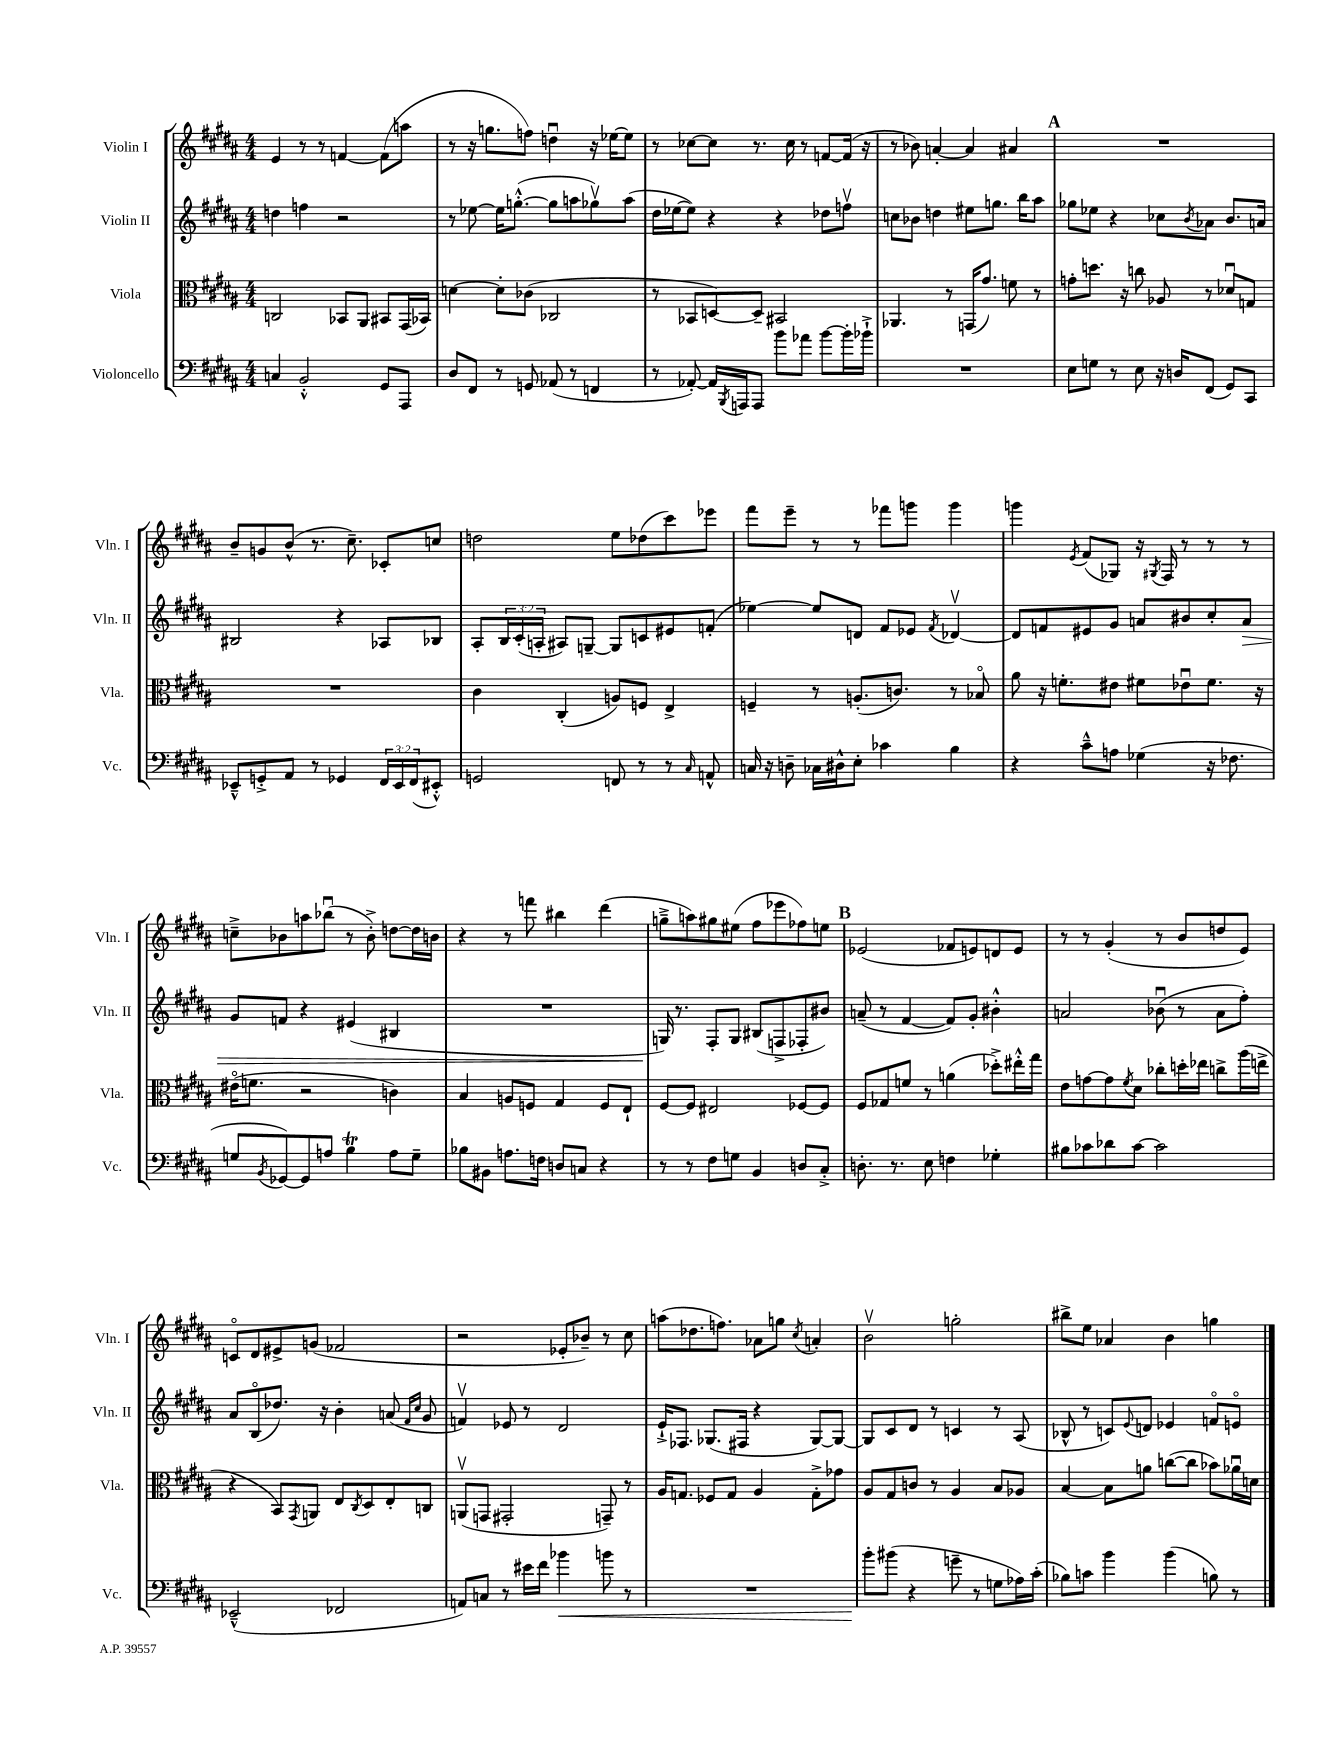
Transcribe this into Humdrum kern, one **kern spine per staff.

**kern	**dynam	**kern	**kern	**dynam	**kern
*part4	*part4	*part3	*part2	*part2	*part1
*staff4	*staff4	*staff3	*staff2	*staff2	*staff1
*I"Violoncello	*	*I"Viola	*I"Violin II	*	*I"Violin I
*I'Vc.	*	*I'Vla.	*I'Vln. II	*	*I'Vln. I
*clefF4	*	*clefC3	*clefG2	*	*clefG2
*k[f#c#g#d#a#]	*	*k[f#c#g#d#a#]	*k[f#c#g#d#a#]	*	*k[f#c#g#d#a#]
*M4/4	*	*M4/4	*M4/4	*	*M4/4
=1	=1	=1	=1	=1	=1
4Cn/	.	2Cn/	4ddn\	.	4e/
2BB'^^/	.	.	4ffn\	.	8r
.	.	.	.	.	8r
.	.	8BB-X/L	2r	.	[4fn/
.	.	8AA#/J	.	.	.
8GG#/L	.	8BB#X/L	.	.	(8f\L]
8AAA#/J	.	(16GG#/L	.	.	8aan\J
.	.	16BB-X/JJ)	.	.	.
=2	=2	=2	=2	=2	=2
8D#/L	.	[4dn\	8r	.	8r
8FF#/J	.	.	[8ee-X\	.	16r
.	.	.	.	.	8.ggn\L
8r	.	8d'\L]	16ee-\KL]	.	.
.	.	.	([8.ggn'^^\J	.	.
8GGn/	.	(8c-X\J	.	.	8ffn\J)
(8AA-X/	.	2C-X/	8gg\L]	.	4ddnu\
8r	.	.	8aan\	.	.
4FFn/	.	.	8gg-Xv\)	.	16r
.	.	.	.	.	[16ee-X\KL
.	.	.	(8aa\J	.	8ee-\J]
=3	=3	=3	=3	=3	=3
8r	.	8r	16dd#\LL	.	8r
.	.	.	[16ee-X\J	.	.
[8AA-X'/)	.	8BB-X/L	8ee-\J])	.	[8cc-X\L
16AA-/LL]	.	[8Dn/)	4r	.	8cc-\J]
8qBBB/	.	.	.	.	.
16AAAn/J	.	.	.	.	.
8AAA/J	.	8D~/J]	.	.	8.r
8b\L	.	2BB#X/	4r	.	.
.	.	.	.	.	16cc-\
8a-X\J	.	.	.	.	8r
[8b\L	.	.	8dd-X\L	.	[8fn/L
16b'\L]	.	.	8ffnv\J	.	(16f/Jk]
16b-X`^\JJ	.	.	.	.	16r
=4	=4	=4	=4	=4	=4
1r	.	4.AA-X/	8ccn\L	.	8r
.	.	.	8b-X\J	.	8b-X\)
.	.	.	4ddn\	.	[4an'/
.	.	8r	.	.	.
.	.	(16GGn/KL	8ee#X\L	.	4a/]
.	.	8.g#/J)	.	.	.
.	.	.	8.ggn\J	.	.
.	.	8fn\	.	.	4a#X/
.	.	.	16bb\KL	.	.
.	.	8r	8aa#\J	.	.
!!LO:REH:place=s1:t=A
=5	=5	=5	=5	=5	=5
8E\L	.	8gn'\L	8gg-X\L	.	1r
8Gn\J	.	8.ddn\J	8ee-X\J	.	.
8r	.	.	4r	.	.
.	.	16r	.	.	.
8E\	.	8ccn\	.	.	.
16r	.	8A-X/	8cc-X\L	.	.
16Dn/KL	.	.	.	.	.
.	.	.	8qb/	.	.
(8FF#/J	.	8r	8a-X\J	.	.
8GG#/L)	.	8d-Xu/L	8.b/L	.	.
8CC#/J	.	8Gn/J	.	.	.
.	.	.	16an/Jk	.	.
!!LO:LB:g=z
=6	=6	=6	=6	=6	=6
8EE-X~^^/L	.	1r	2B#X/	.	8b~/L
8GGn'^/	.	.	.	.	8gn/
8AA#/J	.	.	.	.	(8b^^/J
8r	.	.	.	.	8.r
4GG-X/	.	.	4r	.	.
.	.	.	.	.	8.cc#~\)
24FF#/LL	.	.	8A-X/L	.	8c-X'/L
24EE-/	.	.	.	.	.
(24FF#/J	.	.	.	.	.
8EE#X'^^/J)	.	.	8B-X/J	.	8ccn/J
=7	=7	=7	=7	=7	=7
2GGn/	.	4c#\	8A#'/L	.	2ddn\
.	.	.	24B/L	.	.
.	.	.	(24c#'/	.	.
.	.	.	24An'/JJ	.	.
.	.	(4C#'/	8A#X/L)	.	.
.	.	.	[8Gn~/J	.	.
8FFn/	.	8An/L)	8G/L]	.	8ee\L
8r	.	8Fn/J	8cn/	.	(8dd-X\
8r	.	4E^/	8e#X/	.	8ccc#\)
16qqC#/	.	.	.	.	.
8AAn^^/	.	.	(8fn'/J	.	8eee-X\J
=8	=8	=8	=8	=8	=8
16Cn/	.	4Fn~/	[4ee-X\)	.	8fff#\L
16r	.	.	.	.	.
8Dn~\	.	.	.	.	8eee~\J
16C-X\LL	.	8r	8ee-/L]	.	8r
16D#X^^\J	.	.	.	.	.
8E'\J	.	(8.An'/L	8dn/J	.	8r
4c-X\	.	.	8f#/L	.	8fff-X\L
.	.	8.cn/J)	.	.	.
.	.	.	8e-X/J	.	8gggn\J
.	.	.	8qf#/	.	.
4B\	.	8r	[4d-Xv/	.	4ggg\
.	.	8B-X/	.	.	.
=9	=9	=9	=9	=9	=9
4r	.	8a#\	8d-/L]	.	4gggn\
.	.	16r	8fn/	.	.
.	.	8.fn'\L	.	.	.
.	.	.	.	.	8qe/
8c#~^^\L	.	.	8e#X/	.	(8f#/L
8An\J	.	8e#X\J	8g#/J	.	8G-X/J)
(4G-X\	.	8f#X\L	8an/L	.	16r
.	.	.	.	.	8qG#X/
.	.	.	.	.	16F#/
.	.	8e-Xu\	8b#X/	.	8r
16r	.	8.f#\J	8cc#'/	.	8r
8.F-X\	.	.	.	.	.
!	!	!	!	!LO:HP:b	!
.	.	.	8a/J	>	8r
.	.	16r	.	.	.
!!LO:LB:g=z
=10	=10	=10	=10	=10	=10
8Gn/L	.	(16e#X\KL	8g#/L	.	8ccn~^\L
.	.	8.fn\J	.	.	.
8qBB/	.	.	.	.	.
[8GG-X/)	.	.	8fn/J	.	8b-X\
8GG-/]	.	2r	4r	.	8aan\
8An/J	.	.	.	.	(8bb-Xu\J
4BT\	.	.	(4e#X/	.	8r
.	.	.	.	.	8b-'^\)
8A\L	.	4cn\)	4B#X/	.	[8ddn\L
8G~\J	.	.	.	.	16dd\L]
.	.	.	.	.	16bn\JJ
=11	=11	=11	=11	=11	=11
8B-X\L	.	4B/	1r	.	4r
8BB#X\J	.	.	.	.	.
8.An\L	.	8An/L	.	.	8r
.	.	8Fn/J	.	.	8fffn\
16Fn\Jk	.	.	.	.	.
8Dn/L	.	4G#/	.	.	4bb#X\
8Cn/J	.	.	.	.	.
4r	.	8F/L	.	.	(4ddd#\
.	.	8E`/J	.	.	.
=12	=12	=12	=12	=12	=12
8r	.	[8F#/L	16Gn/)	.	8ggn~^\L
.	.	.	8.r	]	.
8r	.	8F#/J]	.	.	8aan\)
8F#\L	.	2E#X/	8F#'/L	.	8gg#X\
8Gn\J	.	.	8G/J	.	(8ee#X\J
4BB/	.	.	(8B#X/L	.	8ff#\L
.	.	.	8Fn^/	.	8eee-X\
8Dn/L	.	[8F-X/L	8F-X'/	.	8ff-X\)
8C#'^/J	.	8F-/J]	8b#X/J)	.	8een\J
!!LO:REH:place=s1:t=B
=13	=13	=13	=13	=13	=13
8.Dn'\	.	8F#/L	(8an~/	.	(2e-X/
.	.	8G-X/	8r	.	.
8.r	.	.	.	.	.
.	.	8fn/J	[4f#/	.	.
8E\	.	8r	.	.	.
4Fn\	.	(4an\	8f#/L])	.	8f-X/L
.	.	.	8g#'/J	.	8en/)
4G-X'\	.	8dd-X'^\L)	4b#X'^^\	.	8dn/
.	.	16ee#X'^^\L	.	.	8e/J
.	.	16gg#\JJ	.	.	.
=14	=14	=14	=14	=14	=14
8B#X\L	.	8e\L	2an/	.	8r
8c-X\	.	[8gn\	.	.	8r
8d-X\	.	8g\]	.	.	(4g#'/
.	.	8qf#/	.	.	.
[8c-\J	.	8d#\J	.	.	.
2c-\]	.	8cc-X'\L	(8b-Xu\	.	8r
.	.	16ddn'\L	8r	.	8b/L
.	.	16ee-X\JJ	.	.	.
.	.	8ccn^\L	8a\L	.	8ddn/
.	.	(16aa#\L	8ff#'\J)	.	8e/J)
.	.	16een^\JJ	.	.	.
!!LO:LB:g=z
=15	=15	=15	=15	=15	=15
(2EE-X~^^/	.	4r	8a#/L	.	8cn/L
.	.	.	(8B/	.	8d#/
.	.	8BB/L)	8.dd-X/J)	.	8e#X^/
.	.	8qGG#/	.	.	.
.	.	8AAn/J	.	.	(8gn/J
.	.	.	16r	.	.
2FF-X/	.	8E/L	4b'\	.	2f-X/
.	.	8qC#/	.	.	.
.	.	8D#/	.	.	.
.	.	8E'/	(8an/	.	.
.	.	.	16qqf#/LL	.	.
.	.	.	16qqcc#/JJ	.	.
.	.	8Cn/J	8g#/	.	.
=16	=16	=16	=16	=16	=16
8AAn/L)	.	(8AAnv/L	4fnv/)	.	2r
8Cn/J	.	8GGn/J	.	.	.
8r	.	2GG#X'/	8e-X/	.	.
16e#X\LL	.	.	8r	.	.
16f#\JJ	.	.	.	.	.
!	!LO:HP:b	!	!	!	!
4b-X\	<	.	2d#/	.	8e-X'/L
.	.	.	.	.	8b-X~/J)
8bn\	.	8GGn~/)	.	.	8r
8r	.	8r	.	.	8cc#\
=17	=17	=17	=17	=17	=17
1r	.	16A#/KL	16e`^/KL	.	(8aan\L
.	.	8.Gn/J	8.F-X/J	.	.
.	.	.	.	.	8.dd-X\
.	.	8F-X/L	(8.G-X/L	.	.
.	.	.	.	.	8.ffn\J)
.	.	8G/J	.	.	.
.	.	.	16F#X/Jk	.	.
.	.	4A#/	4r	.	8a-X\L
.	.	.	.	.	8ggn\J
.	.	.	.	.	8qcc#/
.	.	8G'^\L	[8G-/L)	.	4an'/
.	.	8g-X\J	8G-/J_	.	.
=18	=18	=18	=18	=18	=18
8b'\L	.	8A#/L	8G-/L]	.	2bv\
(8b#X\J	[	8G#/	8c#/	.	.
4r	.	8cn/J	8d#/J	.	.
.	.	8r	8r	.	.
8gn~\	.	4A#/	4cn/	.	2ggn'\
8r	.	.	.	.	.
8Gn\L	.	8B/L	8r	.	.
16A-X\L)	.	8A-X/J	(8A#/	.	.
(16c#'\JJ	.	.	.	.	.
=19	=19	=19	=19	=19	=19
8B-X\L)	.	[4B/	8B-X^^/	.	8bb#X^\L
8cn\J	.	.	8r	.	8ee\J
4b\	.	8B\L]	8cn/L)	.	4a-X/
.	.	.	8qqe/	.	.
.	.	8an\J	8dn/J	.	.
(4b\	.	([8ccn\L	4e-X/	.	4b\
.	.	8cc\J]	.	.	.
8Bn\)	.	8b-X\L)	8fn/L	.	4ggn\
8r	.	16a-Xu\L	8en/J	.	.
.	.	16dn\JJ	.	.	.
==	==	==	==	==	==
*-	*-	*-	*-	*-	*-
